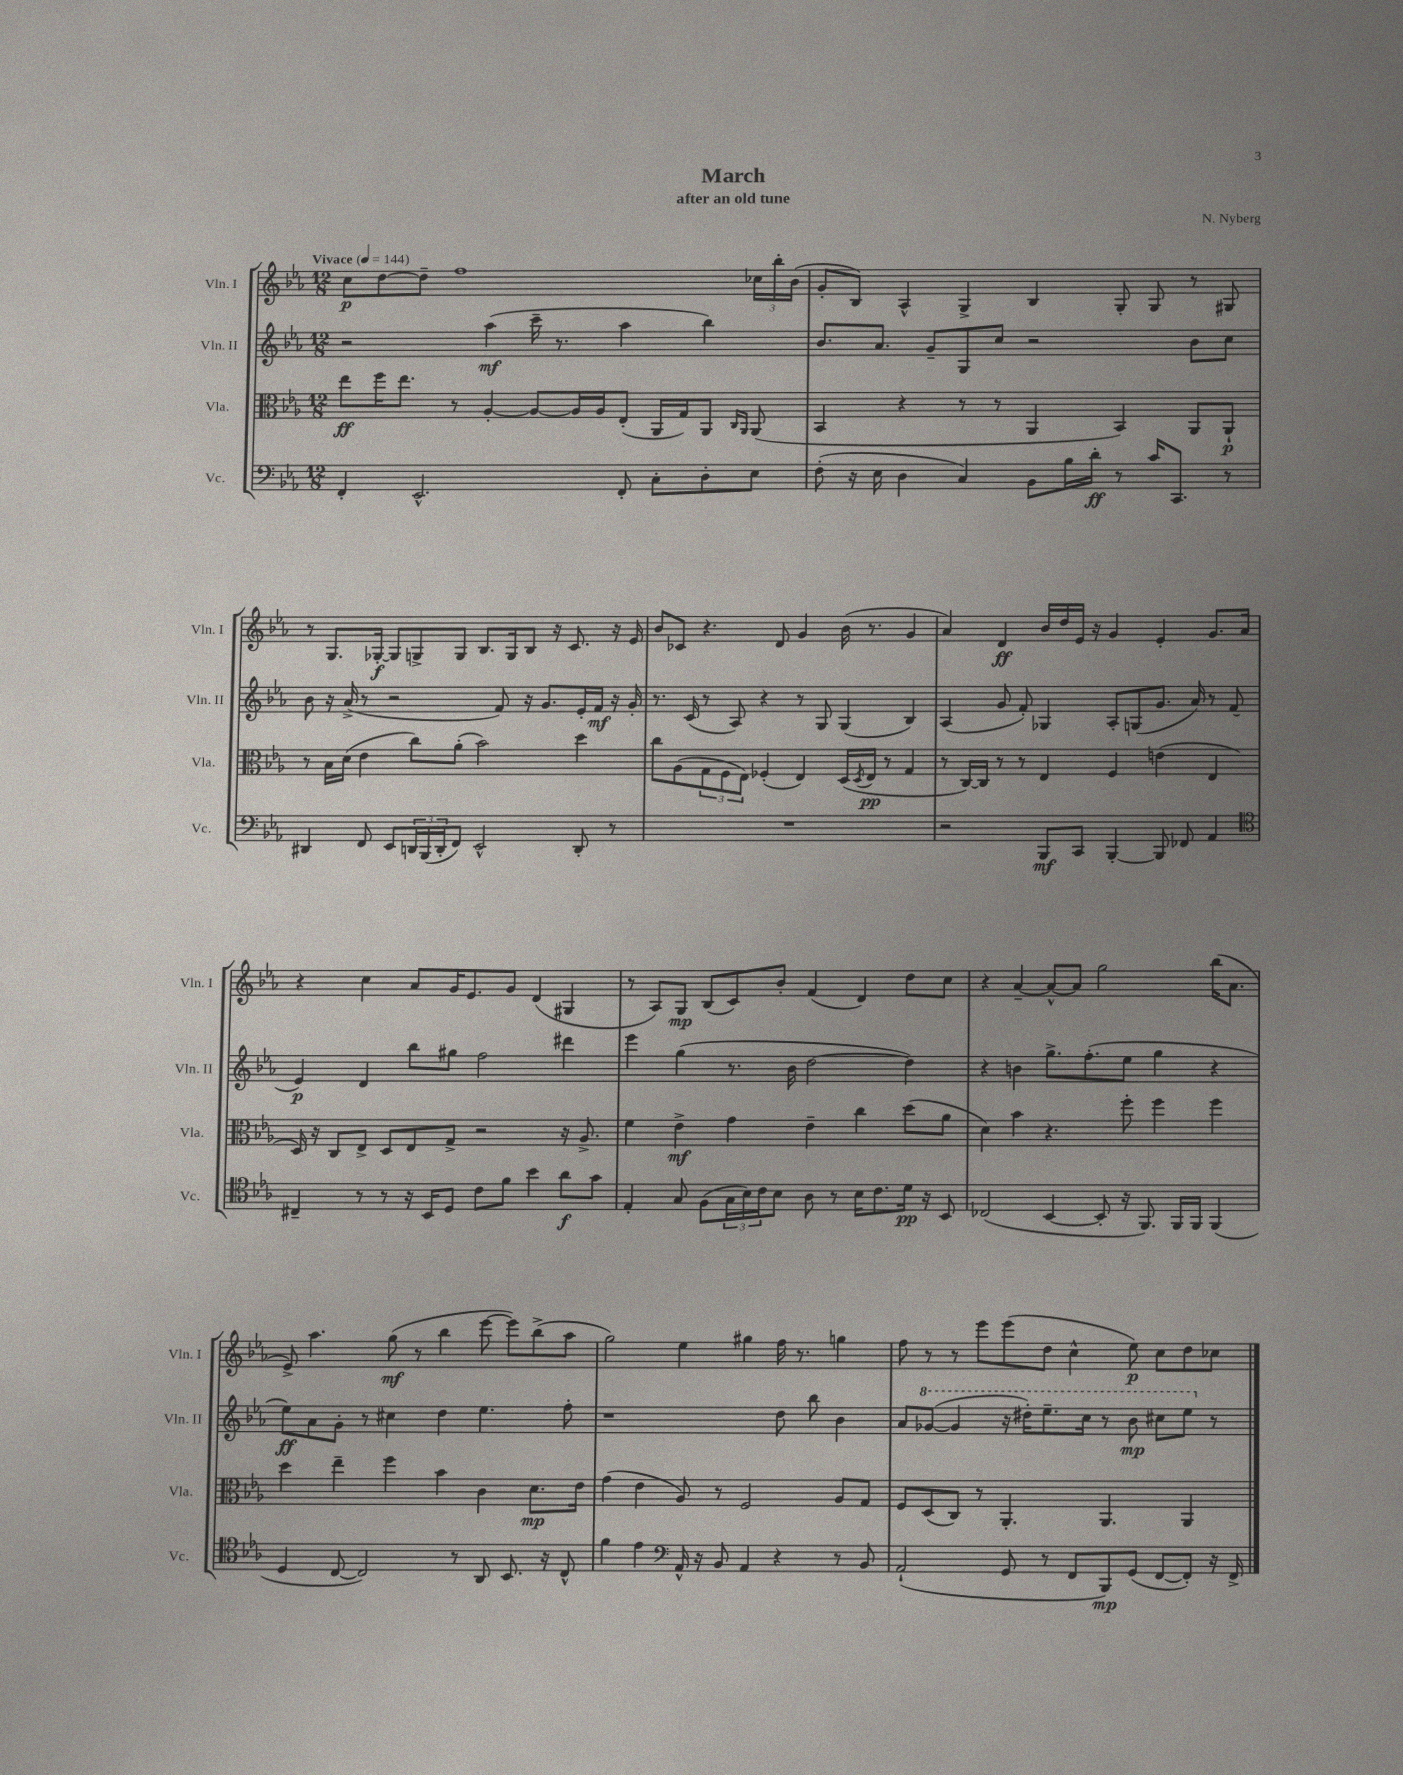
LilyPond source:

\header { title = "March" composer = "N. Nyberg" subtitle = "after an old tune" }
<<
\new StaffGroup <<
\new Staff = "s0" \with { instrumentName = "Vln. I" shortInstrumentName = "Vln. I" } {
    \clef treble \key ees \major \numericTimeSignature \time 12/8 \tempo "Vivace" 4 = 144
    c''8\p d''8~ d''8-- f''1 \tuplet 3/2 { ces''16 bes''16-. bes'16( } |
    g'8-. bes8) aes4-^ g4-> bes4 g8-. g8 r8 gis8 |
    r8 g8. ges16~-.\f ges8 g8-> g8 bes8. g16 bes8 r16 c'8. r16 ees'16 |
    bes'8 ces'8 r4. d'8 g'4 bes'16( r8. g'4 |
    aes'4) d'4\ff bes'16 d''16 ees'16 r16 g'4 ees'4-. g'8. aes'16 |
    r4 c''4 aes'8 g'16 ees'8. g'8 d'4( gis4 |
    r8 aes8) g8\mp bes8( c'8) bes'8-. f'4( d'4) d''8 c''8 |
    r4 aes'4~-- aes'8~-^ aes'8 g''2 bes''16( aes'8. |
    ees'8->) aes''4. g''8\mf( r8 bes''4 ees'''8~ ees'''8) bes''8->( aes''8 |
    g''2) ees''4 gis''4 f''16 r8. g''4 |
    f''8 r8 r8 ees'''8 ees'''8( d''8 c''4-^ ees''8\p) c''8 d''8 ces''8 \bar "|." |
}
\new Staff = "s1" \with { instrumentName = "Vln. II" shortInstrumentName = "Vln. II" } {
    \clef treble \key ees \major \numericTimeSignature \time 12/8
    r2 aes''4\mf( c'''16-- r8. aes''4 bes''4) |
    bes'8. aes'8. g'8-- g8 c''8 r2 bes'8 c''8 |
    bes'8 r16 aes'16->( r8 r2 f'8) r16 g'8. ees'16-. f'16\mf r16 g'16-. |
    r8. c'16( r8 aes8) r4 r8 g8 g4( bes4) |
    aes4( g'8 f'8-.) ges4 aes8-. g8( g'8. aes'16) r8 f'8( |
    ees'4\p) d'4 bes''8 gis''8 f''2 dis'''4 |
    ees'''4 g''4( r8. bes'16 d''2~ d''4) |
    r4 b'4 g''8.-> f''8.-.( ees''8 g''4 r4 |
    ees''8\ff) aes'8 g'8-. r8 cis''4 d''4 ees''4. f''8-. |
    r1 d''8 bes''8 bes'4 |
    aes'8 \ottava #1 ges''8~( ges''4 r16 dis'''16-.) ees'''8.-- c'''16 r8 bes''8\mp cis'''8 ees'''8 \ottava #0 r8 \bar "|." |
}
\new Staff = "s2" \with { instrumentName = "Vla." shortInstrumentName = "Vla." } {
    \clef alto \key ees \major \numericTimeSignature \time 12/8
    ees''8\ff f''16 ees''8. r8 aes4~-. aes8~ aes16 aes16 ees8-.( aes,16 g16) aes,8 \grace { c16 aes,16 } aes,8( |
    bes,4 r4 r8 r8 aes,4 bes,4) aes,8 aes,8-!\p |
    r8 bes16 d'16( ees'4 c''8) aes'8-.( bes'2) d''4 |
    c''8 aes8( \tuplet 3/2 { g8 f8 ees8) } fes4-.( ees4) d16( \acciaccatura { d8 } ees16\pp r8 g4 |
    r8 c16~) c16 r8 r8 ees4 f4 e'4( ees4 |
    d16) r16 c8 ees8-> d8 ees8 g8-> r2 r16 aes8.-> |
    f'4 ees'4->\mf g'4 ees'4-- c''4 d''8( aes'8 |
    d'4) bes'4 r4. f''8-. f''4 f''4 |
    d''4 ees''4-- f''4 bes'4 c'4 d'8.\mp ees'16 |
    g'4( ees'4 aes8) r8 f2 aes8 g8 |
    f8 d8( c8) r8 aes,4.-. aes,4. aes,4 \bar "|." |
}
\new Staff = "s3" \with { instrumentName = "Vc." shortInstrumentName = "Vc." } {
    \clef bass \key ees \major \numericTimeSignature \time 12/8
    f,4-. ees,2.-^ f,8-. c8-. d8-. ees8 |
    f8-.( r16 ees16 d4 c4) bes,8 bes16 d'16-.\ff r8 c'16 c,8. r8 |
    dis,4 f,8 ees,8 \tuplet 3/2 { d,16 bes,,16( d,16-. } f,8) ees,2-^ d,8-. r8 |
    R1. |
    r2 bes,,8\mf c,8 bes,,4~-. bes,,8 fes,8 aes,4 |
    \clef tenor cis4-- r8 r8 r16 bes,16 d8 c'8 f'8 bes'4 aes'8\f g'8 |
    ees4-. g8 f8( \tuplet 3/2 { g16 bes16) c'16 } bes8 aes8 r8 bes16 c'8. d'16\pp r16 bes,8 |
    ces2( bes,4~ bes,8-. r16 f,8.) f,16 f,16 f,4( |
    d4 c8~ c2) r8 aes,8 bes,8. r16 c8-^ |
    f'4 ees'4 \clef bass aes,16-^ r16 bes,8 aes,4 r4 r8 bes,8 |
    aes,2-!( g,8 r8 f,8 bes,,8\mp) g,8( f,8~ f,8-.) r16 f,16-> \bar "|." |
}
>>
>>
\layout { \context { \Score \remove "Bar_number_engraver" } }
